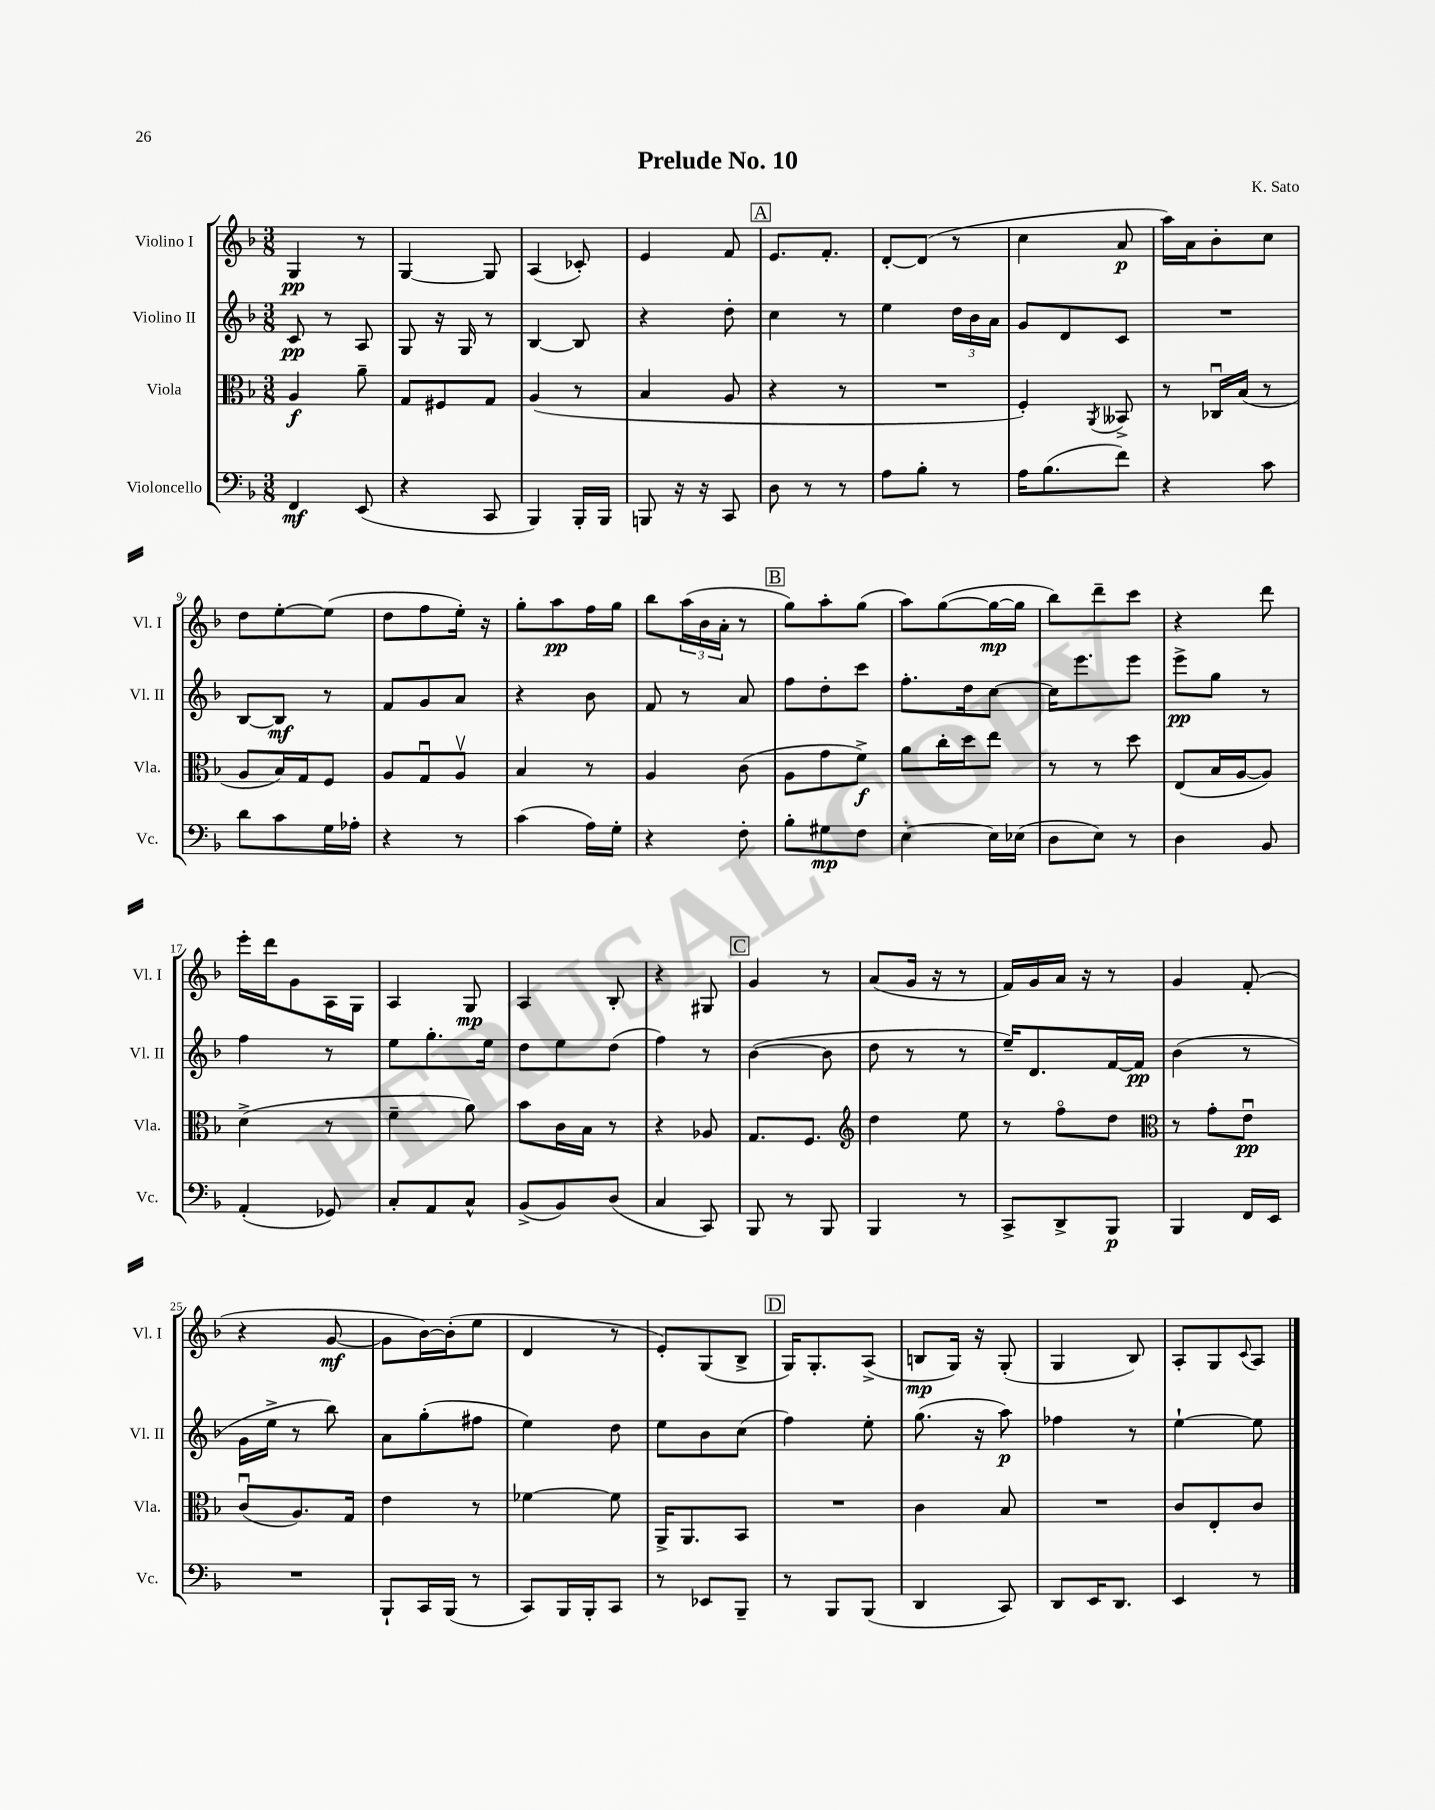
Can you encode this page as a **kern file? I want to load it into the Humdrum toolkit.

**kern	**kern	**kern	**kern
*staff4	*staff3	*staff2	*staff1
*clefF4	*clefC3	*clefG2	*clefG2
*k[b-]	*k[b-]	*k[b-]	*k[b-]
*M3/8	*M3/8	*M3/8	*M3/8
4FF	4A	8c	4G
.	.	8r	.
(8EE	8a~	8A	8r
=	=	=	=
4r	8G	8G	[4G
.	8F#	16r	.
.	.	16G	.
8CC	8G	8r	8G]
=	=	=	=
4BBB-)	(4A	[4B-	(4A
16BBB-'	8r	8B-]	8c-')
16BBB-	.	.	.
=	=	=	=
8BBB	4B-	4r	4e
16r	.	.	.
16r	.	.	.
8CC	8A	8dd'	8f
=	=	=	=
8D	4r	4cc	8.e
8r	.	.	.
.	.	.	8.f'
8r	8r	8r	.
=	=	=	=
8A	4.r	4ee	[8d'
8B-'	.	.	(8d]
8r	.	24dd	8r
.	.	24b-	.
.	.	24a	.
=	=	=	=
16A	4F')	8g	4cc
(8.B-	.	.	.
.	.	8d	.
.	8qAA	.	.
8f)	8BB--^	8c	8a
=	=	=	=
4r	8r	4.r	16aa)
.	.	.	16a
.	16C-u	.	8b-'
.	(16B-	.	.
8c	8r	.	8cc
=	=	=	=
8d	8A	[8B-	8dd
8c	16B-)	8B-]	[8ee'
.	16G	.	.
16G	8F	8r	(8ee]
16A-'	.	.	.
=	=	=	=
4r	8A	8f	8dd
.	8Gu	8g	8ff
8r	8Av	8a	16ee')
.	.	.	16r
=	=	=	=
(4c	4B-	4r	8gg'
.	.	.	8aa
16A)	8r	8b-	16ff
16G'	.	.	16gg
=	=	=	=
4r	4A	8f	8bb-
.	.	8r	(24aa
.	.	.	24b-
.	.	.	24a'
8F'	(8c	8a	8r
=	=	=	=
8B-'	8A	8ff	8gg)
8G#	8g	8dd'	8aa'
8F	8f^)	8ccc	(8gg
=	=	=	=
[4E'	8a	8.ff'	8aa)
.	16cc'	.	([8gg
.	16dd	16dd	.
16E]	8ee	[8cc	16gg_
(16E-	.	.	16gg]
=	=	=	=
8D	8r	16cc]	8bb-)
.	.	8.eee	.
8E)	8r	.	8ddd~
8r	8dd	8eee	8ccc
=	=	=	=
4D	(8E	8eee^	4r
.	16B-	8gg	.
.	[16A	.	.
8BB-	8A])	8r	8ddd
=	=	=	=
(4AA'	(4d^	4ff	16eee'
.	.	.	16ddd
.	.	.	8g
8GG-)	8r	8r	16A
.	.	.	16G
=	=	=	=
8C'	4f~	8ee	4A
8AA	.	8.gg'	.
8C^^	8a)	.	8G
.	.	16ee	.
=	=	=	=
(8BB-^	8b-	8dd	4A
8BB-)	16c	8ee	.
.	16B-	.	.
(8D	8r	(8dd	8B-'
=	=	=	=
4C	4r	4ff)	4r
8CC)	8A-	8r	8G#
=	=	=	=
8BBB-	8.G	([4b-	4g
8r	.	.	.
.	8.F	.	.
8BBB-	.	8b-]	8r
=	=	=	=
*	*clefG2	*	*
4BBB-	4dd	8dd	(8a
.	.	8r	16g
.	.	.	16r
8r	8ee	8r	8r
=	=	=	=
8CC^	8r	16ee~)	16f)
.	.	8.d	16g
8DD^	8ffo	.	16a
.	.	.	16r
8BBB-	8dd	[16f	8r
.	.	16f]	.
=	=	=	=
*	*clefC3	*	*
4BBB-	8r	(4b-	4g
.	8g'	.	.
16FF	8eu	8r	(8f'
16EE	.	.	.
=	=	=	=
4.r	(8cu	16g	4r
.	.	16ee^	.
.	8.A)	8r	.
.	.	8bb-)	[8g
.	16G	.	.
=	=	=	=
8BBB-`	4e	8a	8g]
16CC	.	(8gg'	[16b-)
(16BBB-	.	.	(16b-']
8r	8r	8ff#	8ee
=	=	=	=
8CC)	[4f-	4ee)	4d
16BBB-	.	.	.
16BBB-'	.	.	.
8CC	8f-]	8dd	8r
=	=	=	=
8r	16AA^	8ee	8e')
.	8.AA	.	.
8EE-	.	8b-	(8G
8BBB-~	8BB-	(8cc	8B-^
=	=	=	=
8r	4.r	4ff)	16G)
.	.	.	8.G'
8BBB-	.	.	.
(8BBB-	.	8ee'	(8A^
=	=	=	=
4DD	4c	(8.gg	8B
.	.	.	16G)
.	.	16r	16r
8CC)	8B-	8aa)	(8G'
=	=	=	=
8DD	4.r	4ff-	4G
16EE	.	.	.
8.DD	.	.	.
.	.	8r	8B-)
=	=	=	=
4EE	8c	[4ee`	8A'
.	8E'	.	8G
.	.	.	8qqc
8r	8c	8ee]	8A
==	==	==	==
*-	*-	*-	*-
